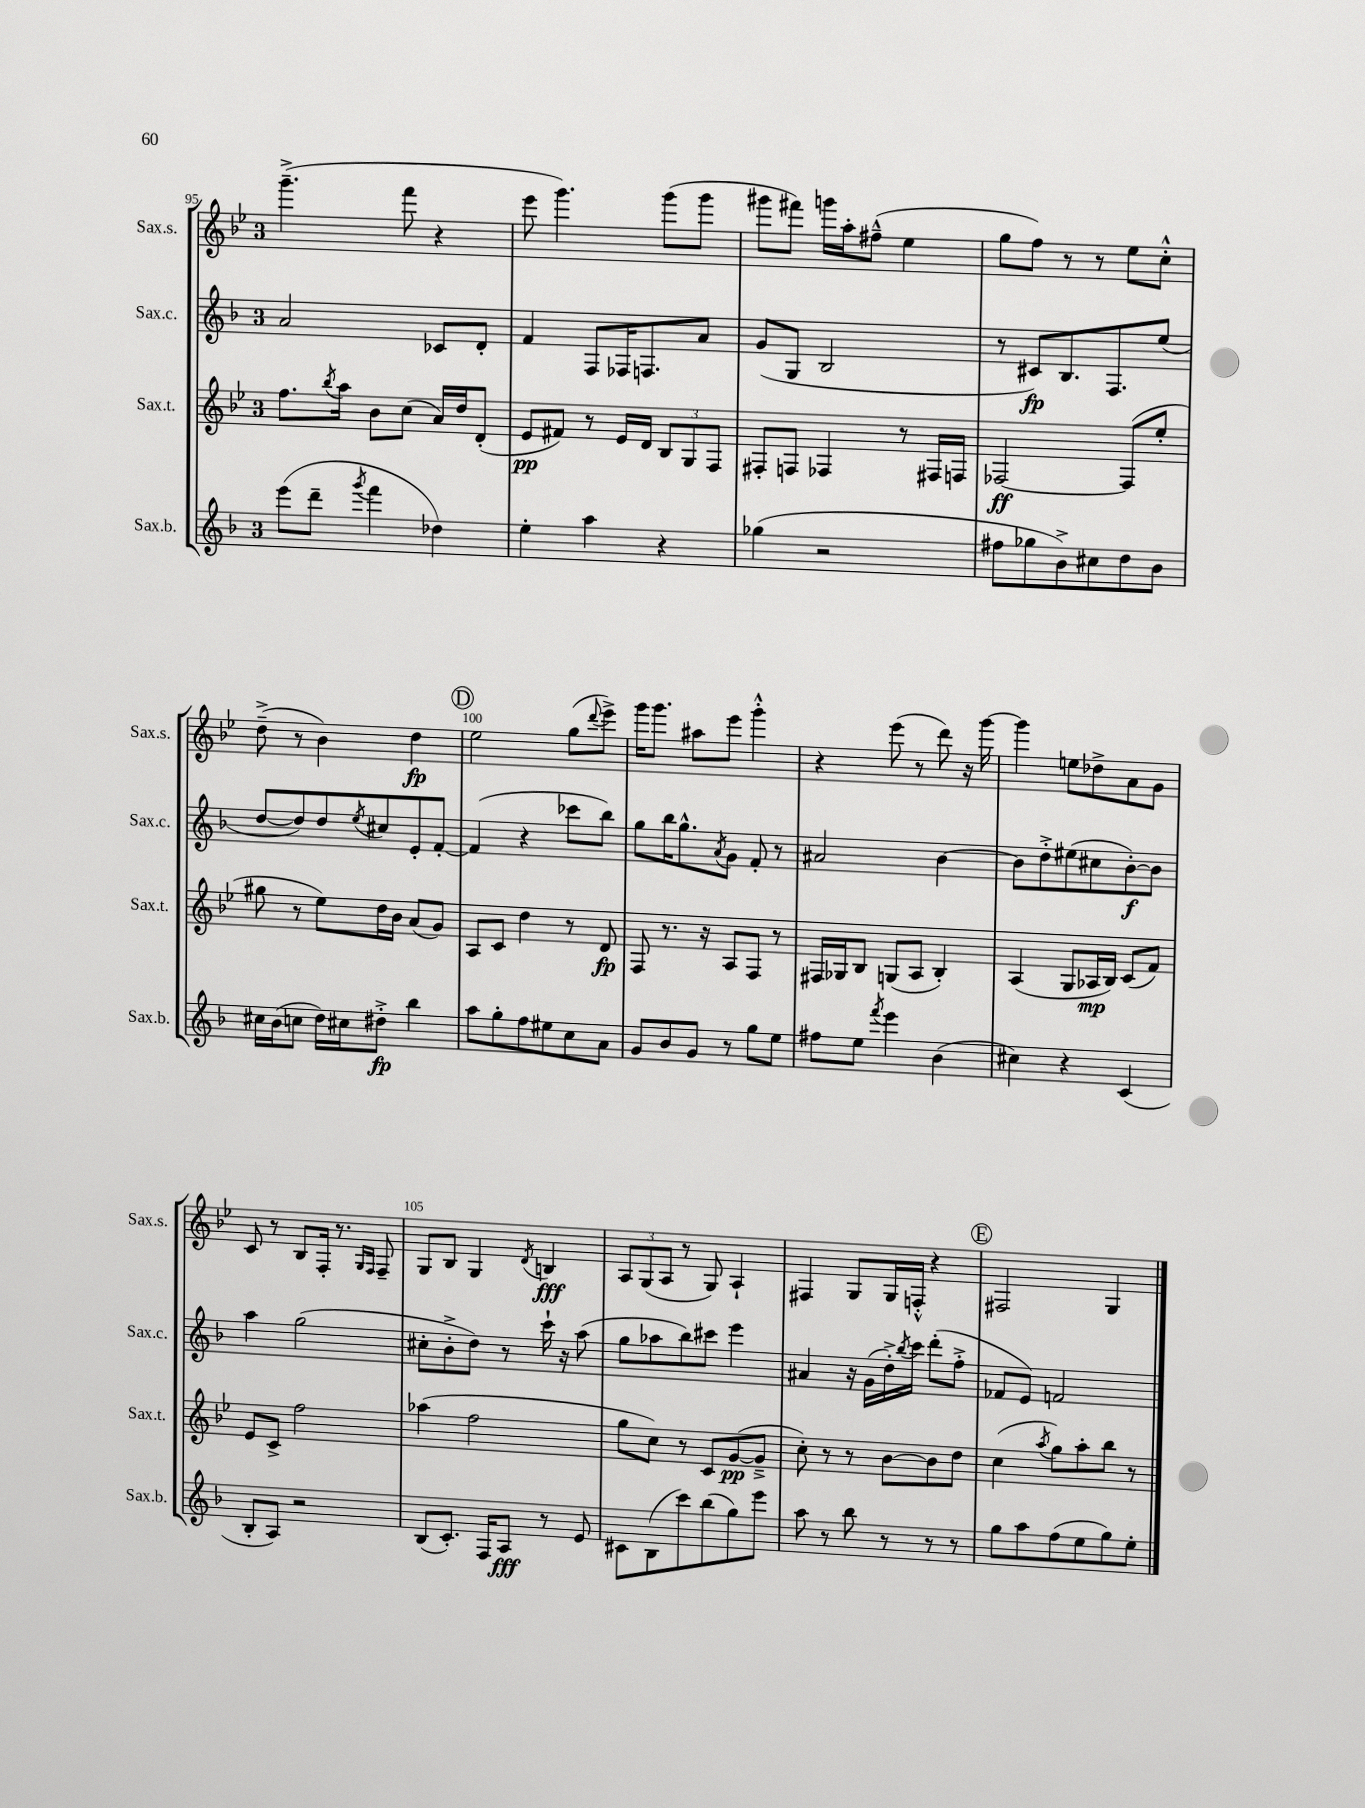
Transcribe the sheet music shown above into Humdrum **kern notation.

**kern	**kern	**kern	**kern
*staff4	*staff3	*staff2	*staff1
*clefG2	*clefG2	*clefG2	*clefG2
*k[b-]	*k[b-e-]	*k[b-]	*k[b-e-]
*M3/4	*M3/4	*M3/4	*M3/4
(8eee\L	8.ff\L	2a/	(4.ggg~^\
8ddd~\J	.	.	.
.	8qbb-/	.	.
.	16aa\Jk	.	.
8qggg/	.	.	.
4fff\	8b-\L	.	.
.	(8cc\J	.	8fff\
4dd-\)	16a/LL)	8c-/L	4r
.	16dd/J	.	.
.	(8d'/J	8d'/J	.
=	=	=	=
4ee'\	8e-/L	4f/	8eee-\
.	8f#/J)	.	4.ggg\)
4aa\	8r	8F/L	.
.	16e-/LL	16F-/K	.
.	16d/JJ	8.F/	.
4r	12B-/L	.	(8ggg\L
.	12G/	.	.
.	.	8a/J	8ggg\J
.	12F/J	.	.
=	=	=	=
(4gg-\	8F#'/L	(8g/L	8ggg#\L
.	8F/J	8G/J	8fff#\J)
2r	4F-/	2B-/	16ggg\LL
.	.	.	16aa'\J
.	.	.	(8ff#~^^\J
.	8r	.	4ee-\
.	16F#/LL	.	.
.	16F/JJ	.	.
=	=	=	=
8ff#\L	[2F-/	8r	8gg\L
8gg-\	.	8c#/L)	8ff\J)
8b-^\)	.	8.B-/	8r
8cc#\	.	.	8r
.	.	8.F/	.
8dd\	(8F-/]L	.	8ee-\L
8b-\J	8ee-'/J	(8ee/J	8cc'^^\J
=	=	=	=
16cc#\LL	8gg#\	[8dd/L	(8dd~^\
(16b-\J	.	.	.
8cc\J	8r	8dd/])	8r
16dd\LL)	8ee-\L)	8dd/	4b-\)
16cc#\J	.	.	.
.	.	8qee/	.
8dd#'^\J	16dd\L	8cc#/	.
.	16b-\JJ	.	.
4bb-\	(8a/L	8e'/	4dd\
.	8g/J)	[8f'/J	.
=	=	=	=
8aa\L	8A/L	(4f/]	2ee-\
8gg'\	8c/J	.	.
8ff\	4dd\	4r	.
8ee#\	.	.	.
8cc\	8r	8ccc-\L	(8gg\L
.	.	.	8qqddd/
8a\J	8d/	8bb-\J)	8eee-^\J)
=	=	=	=
8g/L	8F/	8gg\L	16ggg\LK
.	.	.	8.ggg\J
8b-/	8.r	16bb-\K	.
.	.	8.gg^^\	.
8g/J	.	.	8aa#\L
.	16r	.	.
.	.	8qa/	.
8r	8A/L	8g\J	8eee-\J
8gg\L	8F/J	8f'/	4ggg'^^\
8ee\J	8r	8r	.
=	=	=	=
8ff#\L	16F#/LL	2a#/	4r
.	16G-/J	.	.
8ee\J	8B-/J	.	.
8qfff/	.	.	.
4eee\	(8G/L	.	(8eee-\
.	8A/J	.	8r
(4b-\	4B-'/)	[4b-\	8ddd\)
.	.	.	16r
.	.	.	[16ggg\
=	=	=	=
4cc#\)	(4A/	8b-\]L	4ggg\]
.	.	8dd'^\	.
4r	8G/L	(8ee#\	8ee\L
.	16A-/L	8cc#\	8dd-^\
.	16B-/JJ)	.	.
(4c/	(8c/L	[8b-'\)	8a\
.	8f/J)	8b-\]J	8g\J
=	=	=	=
8B-'/L	8e-/L	4aa\	8c/
8A/J)	8c^/J	.	8r
2r	2ff\	(2gg\	8B-/L
.	.	.	16F'/Jk
.	.	.	8.r
.	.	.	16qqG/LL
.	.	.	16qqF/JJ
.	.	.	8F~/
=	=	=	=
(8B-/L	(4aa-\	8cc#'\L	8G/L
8.c'/J)	.	8b-'^\	8B-/J
.	2ff\	8dd\J)	4G/
16F/LK	.	.	.
8A/J	.	8r	.
.	.	.	8qd/
8r	.	16ccc`\	4B/
.	.	16r	.
8e/	.	(8aa\	.
=	=	=	=
8c#\L	8gg\L	8gg\L	12A/L
.	.	.	(12G/
(8B-\	8cc\J)	8aa-\	.
.	.	.	12A/J
8ccc\)	8r	8bb-\)	8r
(8bb-\	8c/L	8ccc#\J	8G/)
8gg\)	([8g/	4eee\	4A`/
8eee\J	8g~^/]J	.	.
=	=	=	=
8aa\	8cc'\)	4a#/	4F#/
8r	8r	.	.
8bb-\	8r	16r	8G/L
.	.	(16g\LL	.
8r	[8b-\L	16dd'^\)	16G/L
.	.	8qbb-/	.
.	.	16ccc\JJ	16F'^^/JJ
8r	8b-\]	(8ddd'\L	4r
8r	8dd\J	8ff'^\J	.
=	=	=	=
8gg\L	(4cc\	8f-/L	2F#/
8aa\	.	8e/J)	.
.	8qaa/	.	.
(8ff\	8gg\L)	2f/	.
8ee\	8aa'\	.	.
8gg\)	8bb-\J	.	4G/
8ee'\J	8r	.	.
==	==	==	==
*-	*-	*-	*-
